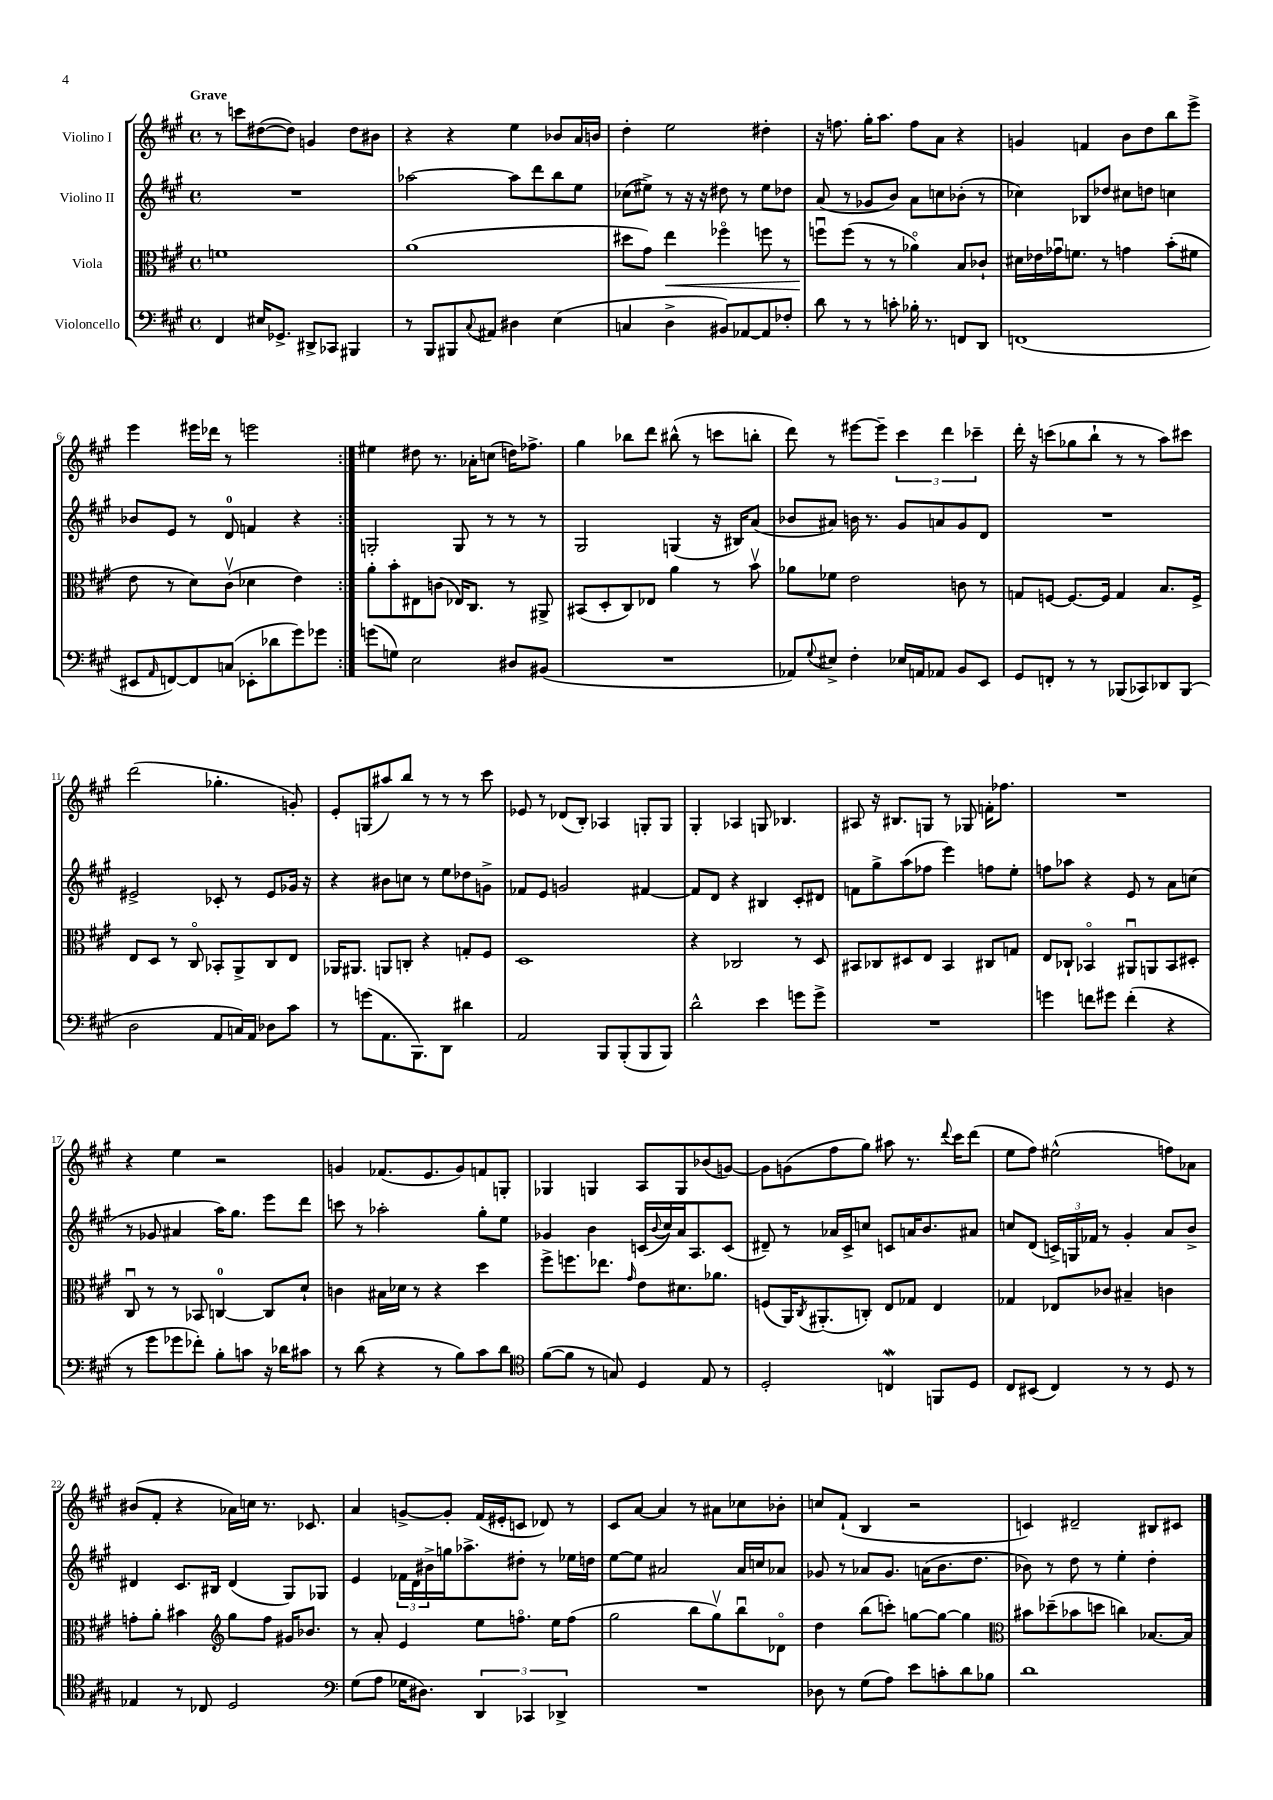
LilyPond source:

<<
\new StaffGroup <<
\new Staff = "s0" \with { instrumentName = "Violino I" } {
    \clef treble \key a \major \defaultTimeSignature \time 4/4 \tempo "Grave"
    \repeat volta 2 { r8 c'''8 dis''8~( dis''8) g'4 dis''8 bis'8 |
    r4 r4 e''4 bes'8 a'16 b'16 |
    d''4-. e''2 dis''4-. |
    r16 f''8. gis''16-. a''8. f''8 a'8 r4 |
    g'4 f'4 b'8 d''8 b''8 e'''8-> |
    e'''4 eis'''16 des'''16 r8 e'''2 | }
    eis''4 dis''8 r8. aes'16-. c''8( d''16) fes''8.-> |
    gis''4 bes''8 d'''8 bis''8-^( r8 c'''8 b''8-. |
    d'''8) r8 eis'''8~ eis'''8-- \tuplet 3/2 { cis'''4 d'''4 ces'''4-- } |
    d'''16-. r16 c'''8( ges''8 b''8-! r8 r8 a''8) cis'''8 |
    d'''2( ges''4.-. g'8-.) |
    e'8-. g8( ais''8) b''8 r8 r8 r8 cis'''8 |
    ees'8 r8 des'8( b8-.) aes4 g8-. g8 |
    gis4-. aes4 g8 bes4. |
    ais8 r16 bis8. g8 r8 ges8 f'16-. fes''8. |
    R1 |
    r4 e''4 r2 |
    g'4 fes'8.( e'8. g'8) f'8 g8-. |
    ges4 g4 a8 g8 bes'8( g'8~) |
    g'8 g'8( fis''8 gis''8) ais''8 r8. \appoggiatura { d'''8 } cis'''16 d'''8( |
    e''8 fis''8) eis''2-^( f''8) aes'8 |
    bis'8( fis'8-. r4 aes'16) c''16 r8. ces'8. |
    a'4 g'8~-> g'8-. fis'16( eis'16-. c'8 des'8) r8 |
    cis'8 a'8~ a'4 r8 ais'8 ces''8 bes'8-. |
    c''8 fis'8-!( b4 r2 |
    c'4) dis'2-- bis8 cis'8 \bar "|." |
}
\new Staff = "s1" \with { instrumentName = "Violino II" } {
    \clef treble \key a \major \defaultTimeSignature \time 4/4
    \repeat volta 2 { R1 |
    aes''2~ aes''8 d'''8 b''8 e''8 |
    ces''8( eis''8->) r8 r16 r16 dis''8 r8 eis''8 des''8 |
    a'8( r8 ges'8 b'8) a'8 c''8 bes'8-.( r8 |
    ces''4) bes8 des''8 cis''8 d''8 c''4 |
    bes'8 e'8 r8 d'8-0 f'4 r4 | }
    g2-. g8 r8 r8 r8 |
    gis2 g4( r16 bis16) a'8( |
    bes'8 ais'8) b'16 r8. gis'8 a'8 gis'8 d'8 |
    R1 |
    eis'2-> ces'8-. r8 eis'8 ges'16 r16 |
    r4 bis'8 c''8 r8 e''8 des''8 g'8-> |
    fes'8 e'8 g'2 fis'4~ |
    fis'8 d'8 r4 bis4 cis'8-. dis'8 |
    f'8 gis''8-> a''8( fes''8 e'''4) f''8 e''8-. |
    f''8 aes''8 r4 e'8 r8 a'8 c''8( |
    r8 ges'8 ais'4 a''16) gis''8. e'''8 d'''8 |
    c'''8 r8 aes''2-. gis''8-. e''8 |
    ges'4 b'4 c'16( \appoggiatura { b'8 } cis''16) a'16 a8. c'8( |
    dis'8--) r8 aes'16 cis'16-> c''8 c'8 a'16 b'8. ais'8 |
    c''8 d'8( \tuplet 3/2 { c'16->) g16 fes'16 } r8 gis'4-. a'8 b'8-> |
    dis'4 cis'8. bis16 dis'4( gis8) ges8 |
    e'4 \tuplet 3/2 { fes'16 d'16 bis'16-> } g''16 aes''8.-> dis''8-. r8 ees''16 d''16 |
    e''8~ e''8 ais'2 ais'16 c''16 aes'8 |
    ges'8 r8 aes'8 ges'8. a'16( b'8. d''8. |
    bes'8) r8 d''8 r8 e''4-. d''4-. \bar "|." |
}
\new Staff = "s2" \with { instrumentName = "Viola" } {
    \clef alto \key a \major \defaultTimeSignature \time 4/4
    \repeat volta 2 { f'1 |
    a'1( |
    dis''8 gis'8) e''4\< fes''4\flageolet f''8 r8 |
    f''8\downbow\! f''8( r8 r8 aes'4\flageolet) b8 ces'8-! |
    dis'16 ees'16 ges'16\downbow f'8. r8 g'4 b'8-.( fis'8 |
    e'8 r8 d'8) cis'8\upbow( des'4 e'4) | }
    a'8-. b'8-. eis8 c'8( ees16) cis8. r8 ais,8-> |
    bis,8( d8-. cis8) ees8 a'4 r8 b'8\upbow |
    aes'8 fes'8 e'2 c'8 r8 |
    g8 f8~ f8.~ f16 g4 b8. f16-> |
    e8 d8 r8 cis8\flageolet bes,8-. a,8-> cis8 e8 |
    aes,16 ais,8. a,8 c8-. r4 g8-. fis8 |
    d1 |
    r4 ces2 r8 d8 |
    bis,8 ces8 dis8 e8 bis,4 cis8 g8 |
    e8 ces8-! bes,4\flageolet ais,8\downbow a,8 bes,8 dis8-. |
    cis8\downbow r8 r8 bes,8 c4-0~ c8 d'8-! |
    c'4 bis16 des'16 r8 r4 d''4 |
    fis''8-> f''8. ees''8. \grace { gis'16 } e'8 dis'8. aes'8. |
    f8( a,16) \acciaccatura { cis8 } ais,8.-.( c8-.) e8 ges8 e4 |
    ges4 ees8 ces'8 bis4-- c'4 |
    g'8-. a'8-. bis'4 \clef treble gis''8 fis''8 gis'16 bes'8. |
    r8 a'8-. e'4 e''8 f''8.\flageolet e''16 f''8( |
    gis''2 b''8 gis''8\upbow) b''8\downbow des'8\flageolet |
    d''4 b''8( c'''8-.) g''8~ g''8~ g''4 |
    \clef alto bis'8 des''8--( bes'8 d''8 c''4) bes8.~ bes16 \bar "|." |
}
\new Staff = "s3" \with { instrumentName = "Violoncello" } {
    \clef bass \key a \major \defaultTimeSignature \time 4/4
    \repeat volta 2 { fis,4 eis16 ges,8.-> dis,8-> ces,8 bis,,4 |
    r8 b,,8 bis,,8 \appoggiatura { cis8 } ais,8 dis4 e4( |
    c4 d4-> bis,8) aes,8~ aes,8 fes8-. |
    d'8 r8 r8 c'8-. bes16-. r8. f,8 d,8 |
    f,1( |
    eis,8 \grace { a,16 } f,8~) f,8 c8( ees,8-. des'8 gis'8) ges'8 | }
    g'8( g8) e2 dis8 bis,8( |
    R1 |
    aes,8) \appoggiatura { gis8 } eis8-> fis4-. ees16 a,16 aes,8 b,8 e,8 |
    gis,8 f,8-. r8 r8 bes,,8( ces,8) des,8 bes,,8( |
    d2 a,8 c16) a,16 des8 cis'8 |
    r8 g'8( a,8. b,,8.) d,8 dis'4 |
    a,2 b,,8 b,,8-.( b,,8 b,,8) |
    d'2-^ e'4 g'8 g'8-> |
    R1 |
    g'4 f'8 gis'8 f'4-.( r4 |
    r8 gis'8 ges'8 fes'8-.) b8-. c'8 r16 des'16 cis'8 |
    r8 d'8( r4 r8 b8) cis'8 d'8 |
    \clef tenor fis'8~( fis'8 r8 g8) d4 e8 r8 |
    d2-. c4\mordent f,8 d8 |
    cis8 bis,8( cis4) r8 r8 d8 r8 |
    ees4 r8 ces8 d2 |
    \clef bass gis8( a8 ges16 dis8.) \tuplet 3/2 { d,4 ces,4 des,4-> } |
    R1 |
    des8 r8 gis8( a8) e'8 c'8-. d'8 bes8 |
    d'1 \bar "|." |
}
>>
>>
